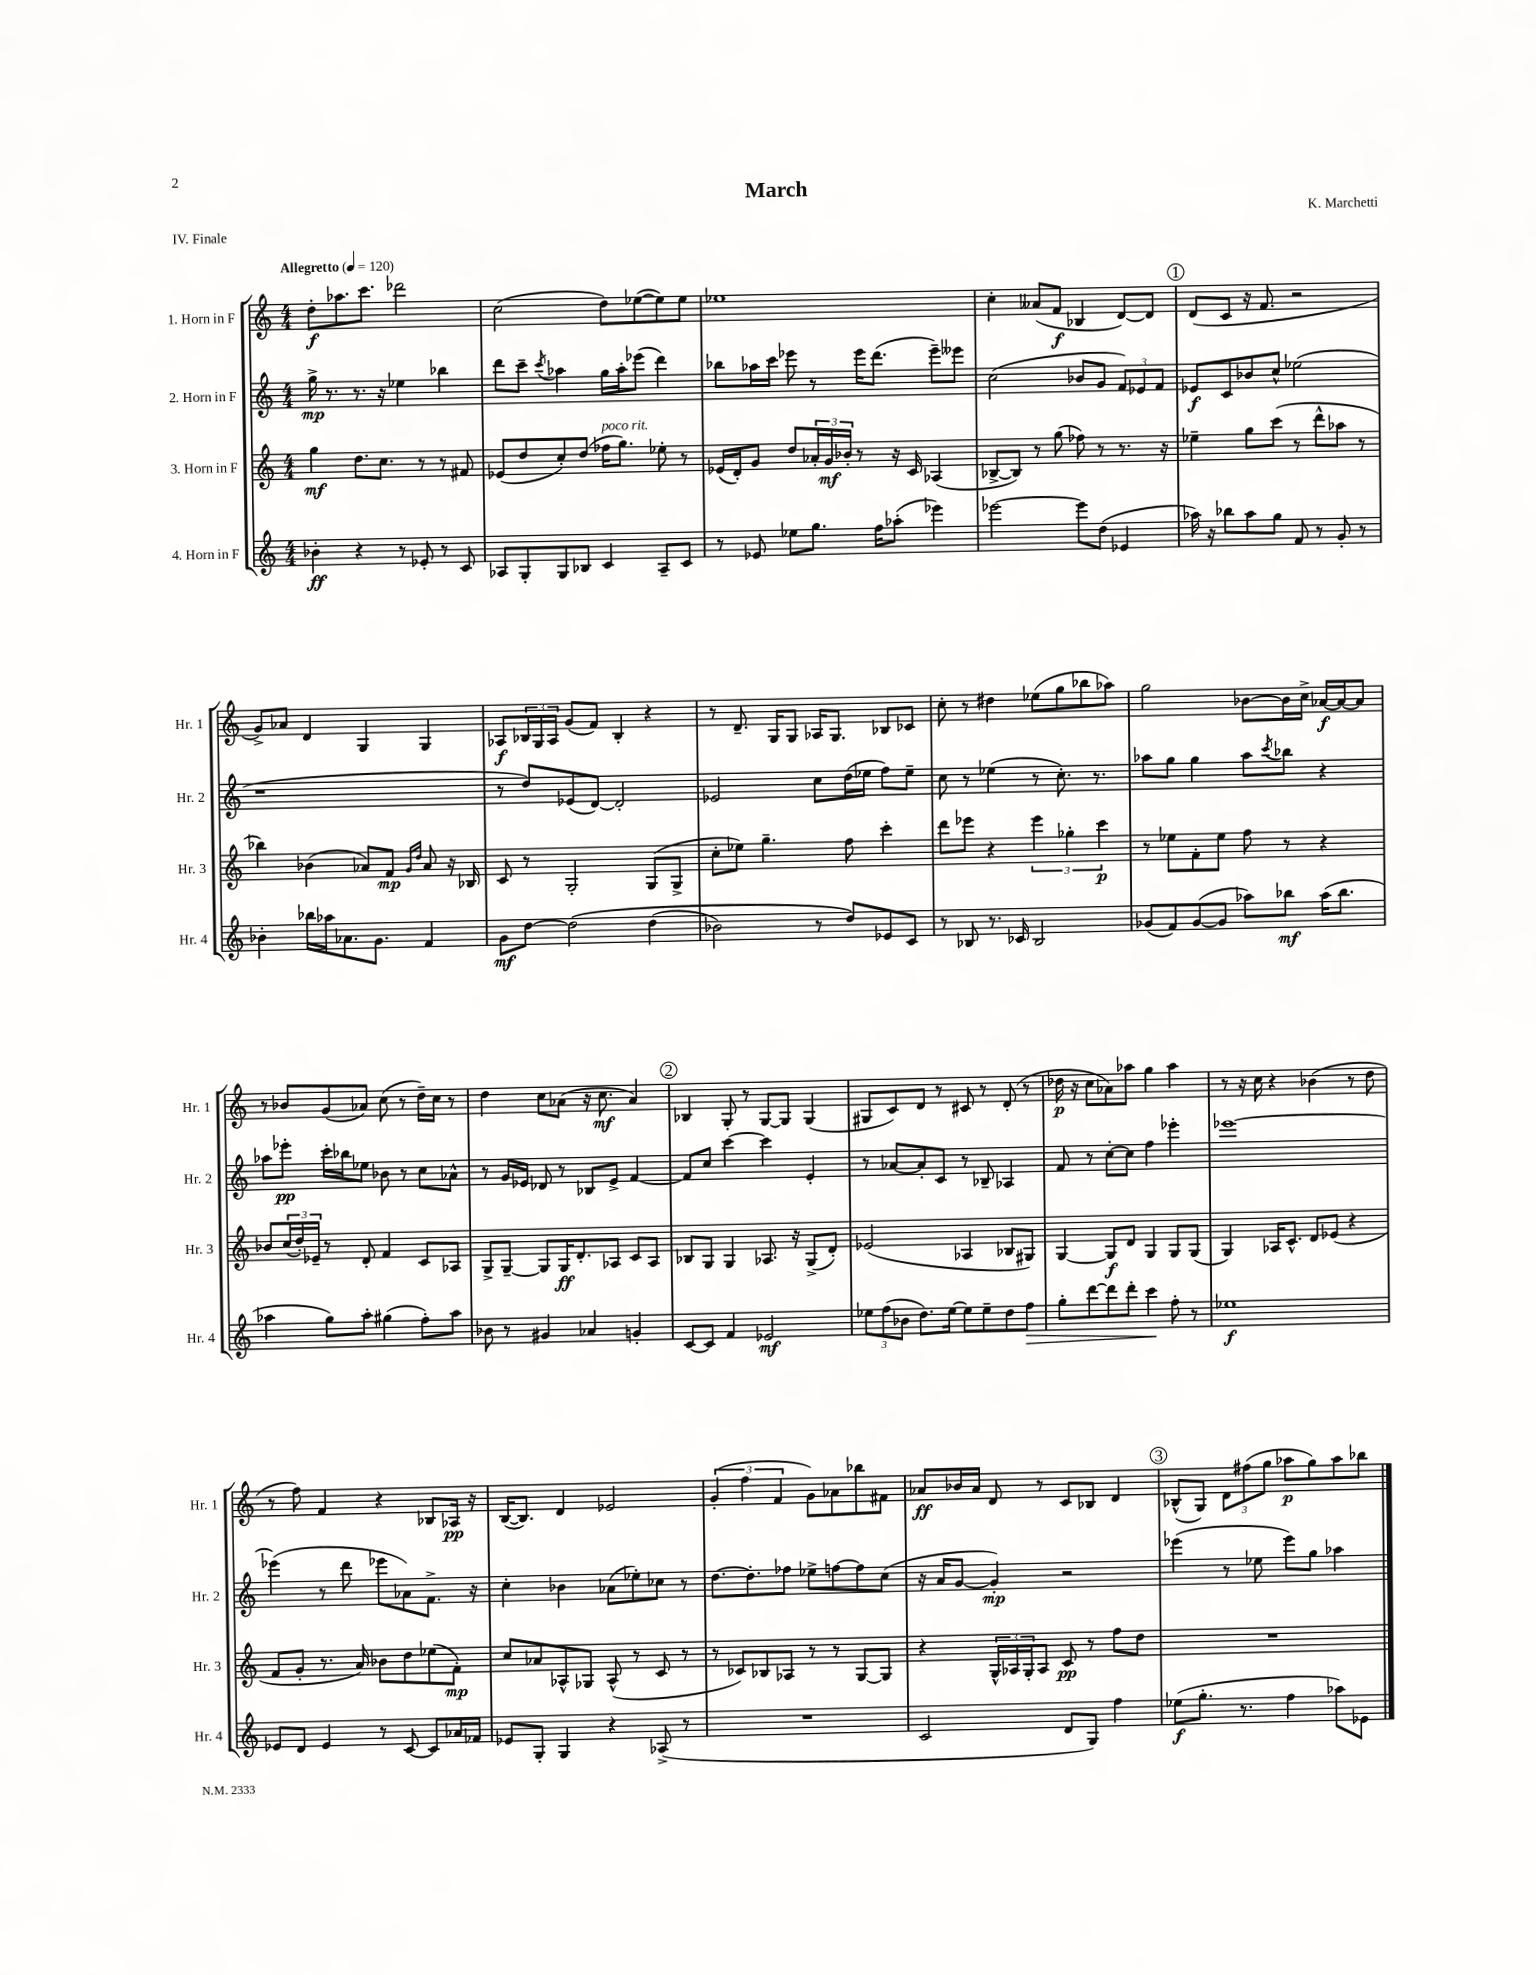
\header { title = "March" composer = "K. Marchetti" piece = "IV. Finale" }
<<
\new StaffGroup <<
\new Staff = "s0" \with { instrumentName = "1. Horn in F" shortInstrumentName = "Hr. 1" } {
    \clef treble \key c \major \numericTimeSignature \time 4/4 \tempo "Allegretto" 4 = 120
    d''8-.\f aes''8. c'''8. des'''2 |
    c''2( d''8) ees''8~( ees''8) ees''8 |
    ees''1 |
    c''4-. aeses'8( f'8\f bes4 d'8~) d'8 |
    \mark \markup { \circle "1" } d'8( c'8 r16 f'8. r2 |
    g'8->) aes'8 d'4 g4 g4 |
    aes8\f \tuplet 3/2 { bes16 g16 aes16 } g'8( f'8) bes4-. r4 |
    r8 d'8.-- g16 g8 aes16 g8. bes8 ces'8 |
    c''8-. r8 dis''4 ees''8( g''8 bes''8 aes''8) |
    g''2 bes'8~ bes'16 c''16-> aes'16~\f aes'16~ aes'8 |
    r8 bes'8 g'8( aes'8) c''8( r8 d''16--) c''16 r8 |
    d''4 c''8 aes'8( r16 c''8.\mf aes'4) |
    \mark \markup { \circle "2" } bes4 g8-. r8 g8~ g8 g4( |
    gis8 c'8) d'8 r8 cis'8 r8 d'8-.( r8 |
    des''16\p r16 c''8 aes'8) aes''8 g''4 aes''4 |
    r8 r16 c''16 r4 bes'4( r8 d''8 |
    r8 f''8) f'4 r4 bes8 aes16\pp r16 |
    b16~( b8.) d'4 ees'2 |
    \tuplet 3/2 { g'4-.( f''4 f'4 } g'8) aes'8 bes''8 fis'8 |
    aes'8\ff bes'16 aes'16 d'8 r8 c'8 bes8 d'4 |
    \mark \markup { \circle "3" } bes8-^( g8) \tuplet 3/2 { d'8 fis''8( g''8 } aes''8\p g''8) aes''8 bes''8 \bar "|." |
}
\new Staff = "s1" \with { instrumentName = "2. Horn in F" shortInstrumentName = "Hr. 2" } {
    \clef treble \key c \major \numericTimeSignature \time 4/4
    g''16->\mp r8. r8. r16 ees''4 bes''4 |
    d'''8 c'''8-- \acciaccatura { c'''8 } aes''4 g''16 aes''16-. ees'''8( d'''4) |
    bes''8 aes''16 c'''16 ees'''8 r8 ees'''16 d'''8.( ees'''8--) eeses'''8 |
    c''2( bes'8 g'8 \tuplet 3/2 { f'8) ees'8 f'8 } |
    \mark \markup { \circle "1" } ees'8\f c'8 bes'8 c''8-^ ees''2( |
    r1 |
    r8 d''8) ees'8( d'8~) d'2-. |
    ees'2 c''8 d''16( ees''16 f''8) ees''8-- |
    c''8 r8 ees''4( r8 c''8.-.) r8. |
    aes''8 g''8 g''4 aes''8 \acciaccatura { c'''8 } bes''8 r4 |
    aes''8 ees'''8-.\pp c'''16-. bes''16 ees''8 bes'8 r8 c''8 aes'8-^ |
    r8 g'16 ees'16 des'8 r8 bes8 ees'8-> f'4~ |
    \mark \markup { \circle "2" } f'8 c''8 c'''4~ c'''4 e'4-. |
    r8 aes'8~ aes'8-. c'8 r8 bes8-- aes4 |
    f'8 r8 c''8~-. c''8 f''4 ees'''4-. |
    ees'''1~ |
    ees'''4( r8 d'''8 ees'''8 aes'8) f'8.-> r16 |
    c''4-. bes'4 aes'8( ees''8-.) ces''8 r8 |
    d''8.~ d''8.-. fes''8 ees''8-> f''8~ f''8 c''8( |
    r16 a'16 g'8~ g'4-.\mp) r2 |
    \mark \markup { \circle "3" } ees'''4( r8 ees''8 ees'''8) g''8 aes''4 \bar "|." |
}
\new Staff = "s2" \with { instrumentName = "3. Horn in F" shortInstrumentName = "Hr. 3" } {
    \clef treble \key c \major \numericTimeSignature \time 4/4
    g''4\mf d''8. c''8. r8 r8 fis'8 |
    ees'8( d''8 c''8-.) d''8( fes''16^\markup { \italic "poco rit." } g''8.) ees''8-. r8 |
    ees'16( d'16-.) g'8 d''8 \tuplet 3/2 { aes'16-. g'16\mf bes'16-. } r8 r16 c'16 aes4( |
    bes8~-> bes8) r8 g''8( fes''8) r8 r8. r16 |
    \mark \markup { \circle "1" } ees''4-- g''8 c'''8( r8 d'''8-^ aes''8 r8 |
    bes''4) bes'4( aes'8) f'8\mp \grace { g'16 d''16 } aes'8 r16 bes16 |
    c'8 r8 g2-. g8( g8-> |
    c''8-. ees''8) g''4.-- f''8 c'''4-. |
    d'''8 ees'''8 r4 \tuplet 3/2 { ees'''4 ges''4-. c'''4\p } |
    r8 ees''8 f'8-. ees''8 f''8 r8 r4 |
    bes'8 \tuplet 3/2 { c''16( d''16-.) ees'16-- } r8 d'8-. f'4 c'8 aes8 |
    g8-> g8~-- g8 g16\ff d'8.-. aes8 c'8 aes8 |
    \mark \markup { \circle "2" } bes8 g8 g4 aes8. r16 g8->( d'8-.) |
    ees'2( aes4 bes8 gis8) |
    g4~ g8\f d'8 g4 g8 g8( |
    g4) aes16 c'8.-^ d'8 ees'8( r4 |
    f'8 g'8-. r8. a'16) bes'8 d''8 ees''8( f'8-.\mp) |
    c''8 aes'8 aes8-^ ges8 aes8-^( r8 c'8 r8 |
    r8 ces'8) bes8 aes8 r8 r8 g8~ g8 |
    r4 \tuplet 3/2 { g16-^ aes16 g16-. } aes8 c'8\pp r8 f''8 d''8 |
    \mark \markup { \circle "3" } R1 \bar "|." |
}
\new Staff = "s3" \with { instrumentName = "4. Horn in F" shortInstrumentName = "Hr. 4" } {
    \clef treble \key c \major \numericTimeSignature \time 4/4
    bes'4-.\ff r4 r8 ees'8-. r8 c'8 |
    aes8 g8-. g8 bes8 c'4 aes8-- c'8 |
    r8 ees'8 ees''8 g''8. f''16 aes''8-.( ees'''4) |
    ees'''2~ ees'''8 d''8( ees'4 |
    \mark \markup { \circle "1" } aes''16) r16 bes''8 aes''8 g''8 f'8 r8 g'8-. r8 |
    bes'4-. bes''16 aes''16 aes'8. g'8. f'4 |
    g'8\mf d''8~ d''2\( d''4( |
    bes'2) r8 d''8\) ees'8 c'8 |
    r8 bes8 r8. ces'16 bes2 |
    ges'8( f'8) ges'8~( ges'8 aes''8) bes''8\mf aes''16( bes''8. |
    aes''4 g''8) aes''8-. gis''4( f''8-.) aes''8 |
    bes'8 r8 gis'4 aes'4 g'4-. |
    \mark \markup { \circle "2" } c'8~ c'8 f'4 ees'2\mf |
    \tuplet 3/2 { ees''8 f''8( bes'8 } d''8.) ees''16~ ees''8 ees''8-- d''8 f''8\> |
    g''8-. d'''8~ d'''8 d'''8-. c'''4\! f''8-. r8 |
    ees''1\f |
    ees'8 d'8 ees'4 r8 c'8~ c'8 aes'16 fes'16 |
    ees'8 g8-. g4 r4 aes8->( r8 |
    R1 |
    c'2 d'8 g8) f''4 |
    \mark \markup { \circle "3" } ees''8\f( g''8.-. r8. f''4 aes''8) ees'8 \bar "|." |
}
>>
>>
\layout { \context { \Score \remove "Bar_number_engraver" } }
